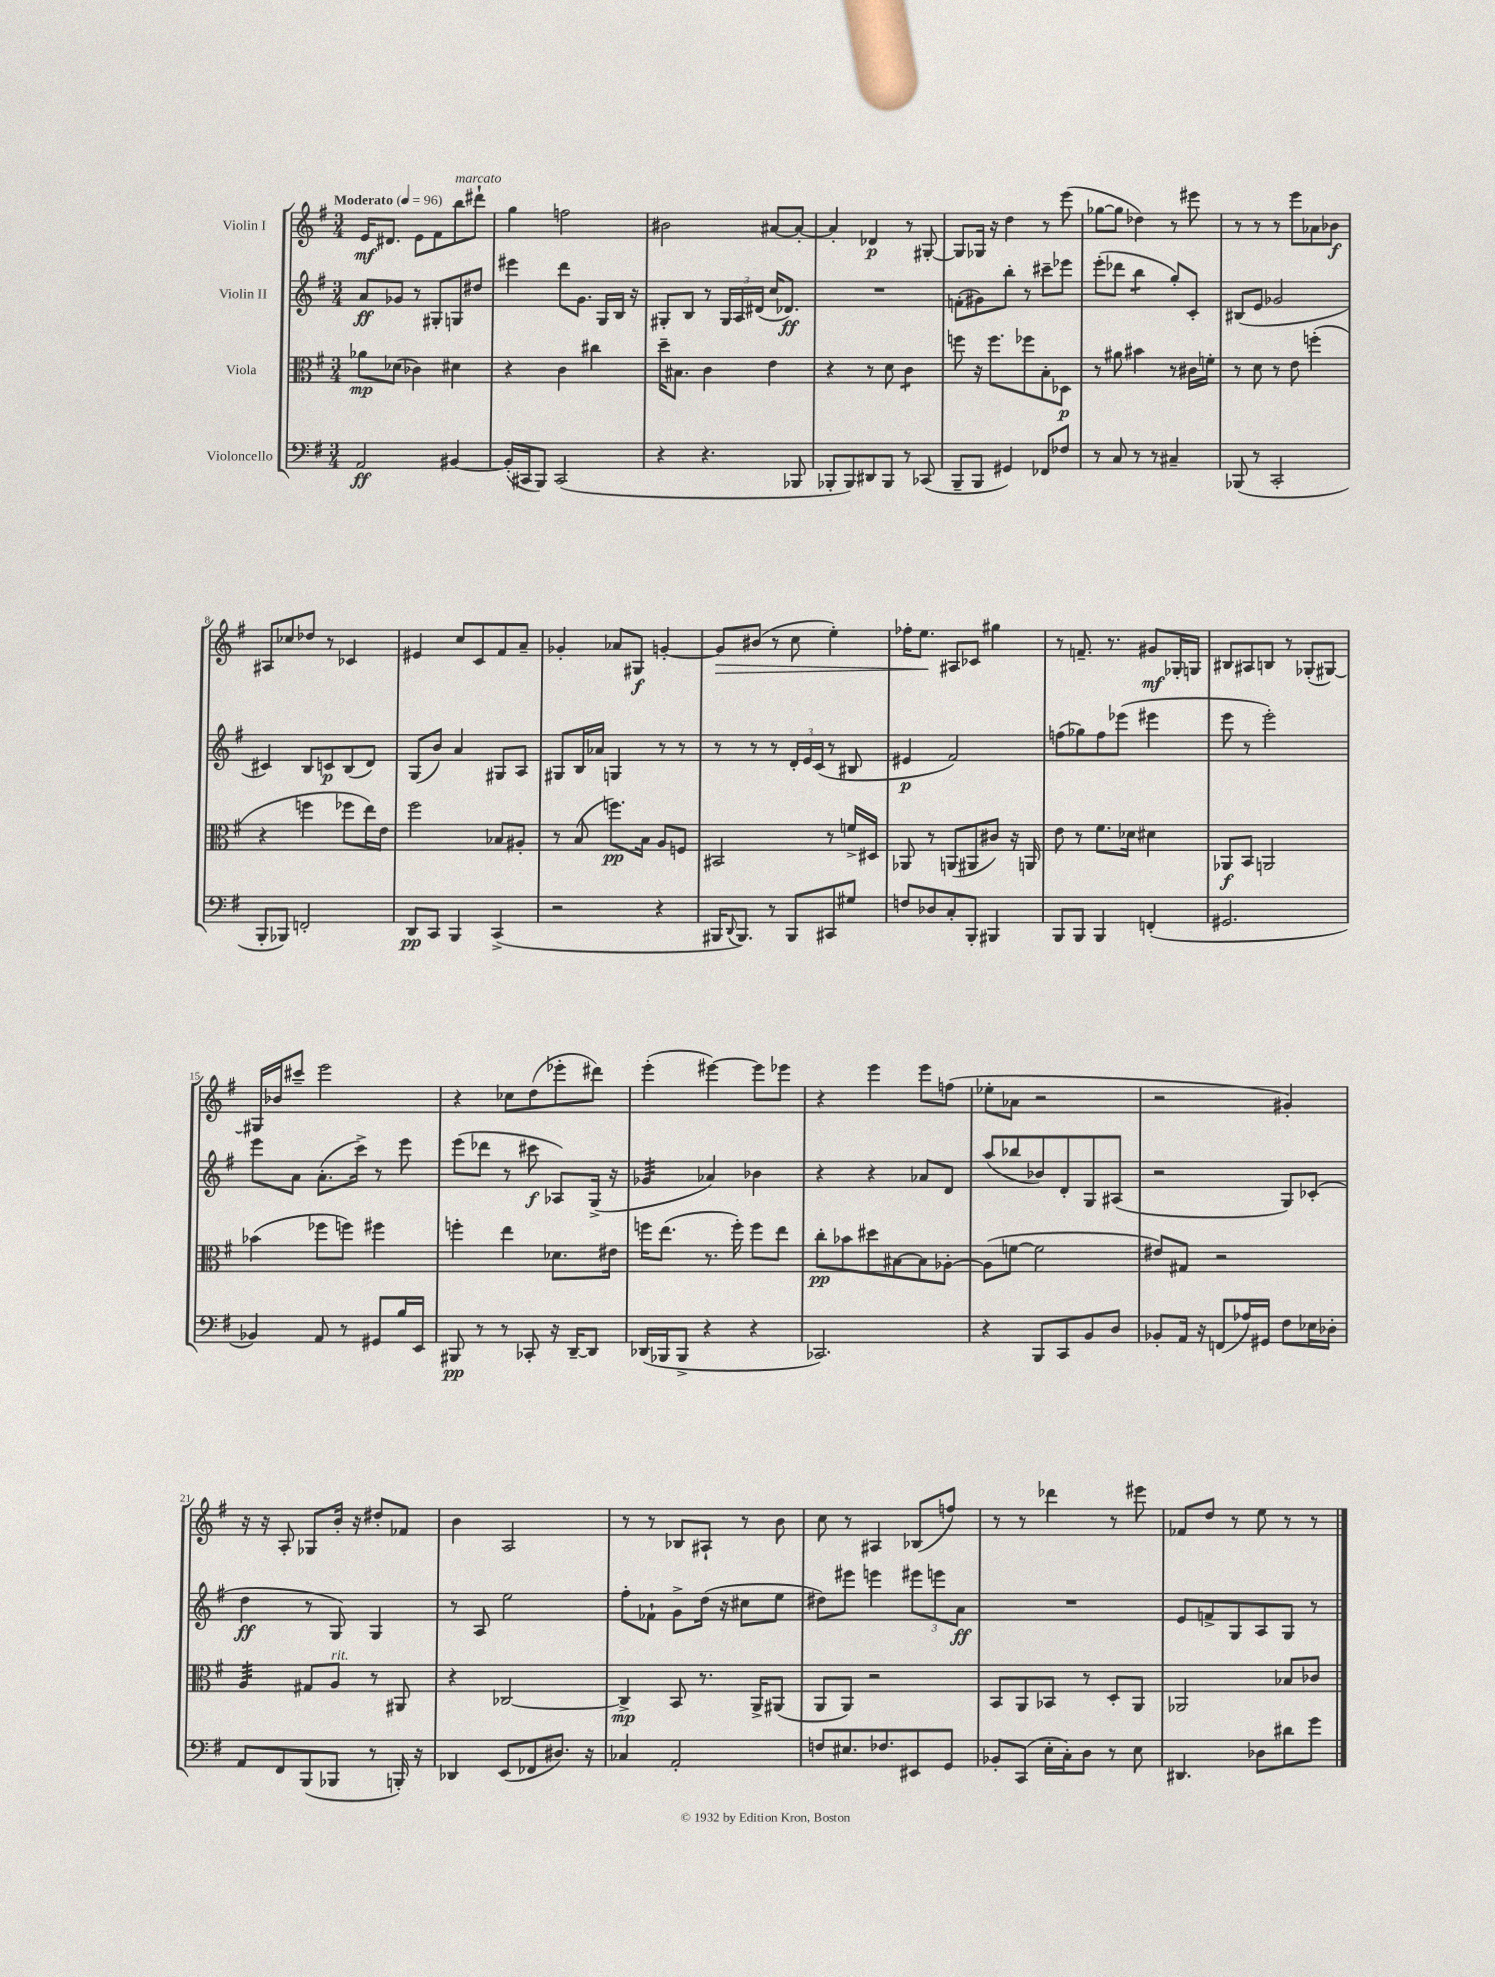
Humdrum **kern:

**kern	**kern	**kern	**kern
*staff4	*staff3	*staff2	*staff1
*clefF4	*clefC3	*clefG2	*clefG2
*k[f#]	*k[f#]	*k[f#]	*k[f#]
*M3/4	*M3/4	*M3/4	*M3/4
*MM96	*MM96	*MM96	*MM96
2AA/	8a-\L	8a/L	16e/LK
.	.	.	8.d#/J
.	(8d-\J	8g-/J	.
.	4c-\)	8r	8e\L
.	.	8G#'/L	8f#\
[4BB#/	4d#\	8G/	8bb\
.	.	8dd#/J	8ddd#`\J
=	=	=	=
(16BB#'/]LL	4r	4eee#\	4gg\
16CC#/J	.	.	.
8BBB/J)	.	.	.
(2CC#/	4c\	8ddd\L	2ff\
.	.	8.g\J	.
.	4cc#\	.	.
.	.	16G/LL	.
.	.	16B/JJ	.
.	.	16r	.
=	=	=	=
4r	16dd~\LK	8G#'/L	2b#\
.	8.B#\J	.	.
.	.	8B/J	.
4.r	4c\	8r	.
.	.	24G#/LL	.
.	.	24A/	.
.	.	(24d#/JJ	.
.	4e\	16cc/LK	[8a#/L
.	.	8.d-/J)	.
8BBB-/	.	.	8a#'/_J
=	=	=	=
8BBB-'/L	4r	2.r	4a#'/]
8BBB-/)	.	.	.
8DD#/	8r	.	4d-/
8BBB-/J	8d\	.	.
8r	4c\	.	8r
(8CC-/	.	.	[8G#'/
=	=	=	=
8BBB~/L	8ff\	(8f'\L	8G#/]L
8BBB/J	16r	8g#\)	16G-/Jk
.	8.ff\L	.	16r
4GG#/)	.	8bb'\J	4dd\
.	8ff-\	8r	.
8FF-/L	8B'\	8ccc#~\L	8r
8F-/J	8D-\J	8eee-\J	(8eee\
=	=	=	=
8r	8r	(8eee'\L	[8gg-\L
8C/	8a#\	8ddd-\J	8gg-\]J
8r	4b#\	4bb\	4dd-\)
8r	.	.	.
4C#~/	8r	8gg'/L)	8r
.	16c#\LL	8c'/J	8eee#\
.	16f'\JJ	.	.
=	=	=	=
(8BBB-/	8r	(8B#/L	8r
8r	8d\	8e/J	8r
2CC'/	8r	2g-/	8r
.	8e\	.	8eee\L
.	(4ff'\	.	8a-\
.	.	.	8b-\J
=	=	=	=
8BBB'/L	4r	4c#/)	8A#/L
8BBB-/J)	.	.	8cc-/
2FF'/	4ff\	8B/L	8dd-/J
.	.	8c/	8r
.	8ff-\L	(8B/	4c-/
.	16ee\L)	8d/J)	.
.	16e\JJ	.	.
=	=	=	=
8DD/L	2ff#\	(8G/L	4e#/
8CC/J	.	8b/J)	.
4BBB/	.	4a/	8cc/L
.	.	.	8c/
(4CC^/	8B-/L	8G#/L	8f#/
.	8A#'/J	8A/J	8a~/J
=	=	=	=
2r	8r	8G#/L	4g-'/
.	(8B/	16B/L	.
.	.	16a-/JJ	.
.	8.ff\L)	4G/	8a-/L
.	.	.	8G#/J
.	16B\Jk	.	.
4r	8A/L	8r	[4g'/
.	8F/J	8r	.
=	=	=	=
16BBB#/LK	2BB#/	8r	8g/]L
8qqDD/	.	.	.
8.BBB#/J)	.	.	.
.	.	8r	(8b#/J
8r	.	8r	8r
8BBB#/L	.	24d'/LL	8cc\
.	.	24e/	.
.	.	(24c/JJ	.
8CC#/	8r	8r	4ee'\)
8G#/J	16f^/LL	8B#/	.
.	16D#/JJ	.	.
=	=	=	=
8F/L	8AA-/	4e#/	16ff-'\LK
.	.	.	8.ee\J
8D-/	8r	.	.
8C'/	(8AA/L	2f#/)	8A#/L
8BBB'/J	8AA#/	.	8c-/J
4BBB#/	8c#/J)	.	4gg#\
.	16r	.	.
.	16AA/	.	.
=	=	=	=
8BBB/L	8e\	(8ff\L	8r
8BBB/J	8r	8gg-\)	8.f~/
4BBB/	8.f#\L	8ff\	.
.	.	.	8.r
.	.	(8eee-\J	.
.	16d-\Jk	.	.
(4FF'/	4d#\	4eee#\	8g#/L
.	.	.	16G-'/L
.	.	.	16G/JJ
=	=	=	=
2.GG#/	8AA-/L	8eee\	8B#/L
.	8BB/J	8r	8A#/
.	2AA/	2eee'\)	8B/J
.	.	.	8r
.	.	.	(8G-'/L
.	.	.	[8G#/J)
=	=	=	=
4BB-/)	(4b-\	8eee\L	16G#/]LL
.	.	.	16b-/J
.	.	8a\J	8ccc#~/J
8AA/	8ff-\L	(8.a'\L	2eee\
8r	8ff\J)	.	.
.	.	16ccc^\Jk)	.
8GG#/L	4ff#\	8r	.
16B/L	.	8eee\	.
16EE/JJ	.	.	.
=	=	=	=
8BBB#/	4ff'\	(8eee\L	4r
8r	.	8ddd-\J	.
8r	4ee\	8r	8cc-\L
8CC-'/	.	8ccc#\	(8dd\
16r	8.d-\L	8A-/L)	8eee-'\
[16DD~/LK	.	.	.
8DD/]J	.	(16G^/Jk	8ddd#\J)
.	16e#\Jk	16r	.
=	=	=	=
(16DD-/LL	16ff\LK	4g-/	(4eee'\
16BBB-/J	(8.ee\J	.	.
8BBB-^/J	.	.	.
4r	8.r	4a-/)	[4eee#\)
.	16ff'\)	.	.
4r	8ff\L	4b-\	8eee#\]L
.	8ee\J	.	8eee-\J
=	=	=	=
2.CC-/)	8cc'\L	4r	4r
.	8b-\	.	.
.	8dd#\	4r	4eee\
.	[8B#\	.	.
.	8B#\]	8a-/L	8eee\L
.	[8A-'\J	8d/J	(8ff\J
=	=	=	=
4r	(8A-\]L	(8aa/L	8ee-'\L
.	[8f\J	8bb-/	8a-\J
8BBB/L	2f\]	8b-/)	2r
8CC/	.	8d'/	.
8BB/	.	8G/	.
8D/J	.	(8A#/J	.
=	=	=	=
8BB-'/L	8e#/L)	2r	2r
16AA/Jk	8G#/J	.	.
16r	.	.	.
(8FF/L	2r	.	.
16A-/L)	.	.	.
16GG#/JJ	.	.	.
8F#\L	.	8G/L)	4g#'/)
16E-\L	.	(8c-'/J	.
16D-'\JJ	.	.	.
=	=	=	=
8AA/L	4A/	4dd\	16r
.	.	.	16r
8FF#/	.	.	8A'/
(8BBB/	8G#/L	8r	8G-/L
8BBB-/J	8A/J	8G/)	16b'/Jk
.	.	.	16r
8r	8r	4G/	8dd#'/L
16BBB'/)	8AA#/	.	8f-/J
16r	.	.	.
=	=	=	=
4DD-/	4r	8r	4b\
.	.	8A/	.
(8EE/L	[2C-/	2ee\	2A/
8FF-/	.	.	.
8.D#/J)	.	.	.
16r	.	.	.
=	=	=	=
4C-/	4C-^/]	8ff#'\L	8r
.	.	8f-`\J	8r
2AA'/	8BB/	8g^\L	8B-/L
.	8.r	(16dd\Jk	8A#`/J
.	.	16r	.
.	.	8cc#\L	8r
.	16AA^/LK	.	.
.	(8AA#/J	8ee\J	8b\
=	=	=	=
8F/L	8AA/L	8dd#\L)	8cc\
8.E#/	8AA/J)	8eee#\J	8r
.	2r	4eee\	4A#/
8.F-/	.	.	.
8EE#/	.	12eee#\L	(8B-/L
.	.	12eee\	.
8GG/J	.	.	8ff/J)
.	.	12a\J	.
=	=	=	=
8BB-'/L	8BB/L	2.r	8r
(8CC/J	8AA/	.	8r
16E'\LL	8BB-/J	.	4ddd-\
16C'\J)	.	.	.
8D\J	8r	.	.
8r	8D'/L	.	8r
8E\	8AA/J	.	8eee#\
=	=	=	=
4.DD#/	2AA-/	8e/L	8f-/L
.	.	8f^/	8dd/J
.	.	8G/	8r
8D-\L	.	8A/	8ee\
8d#\	8B-/L	8G/J	8r
8g\J	8c-/J	8r	8r
==	==	==	==
*-	*-	*-	*-
